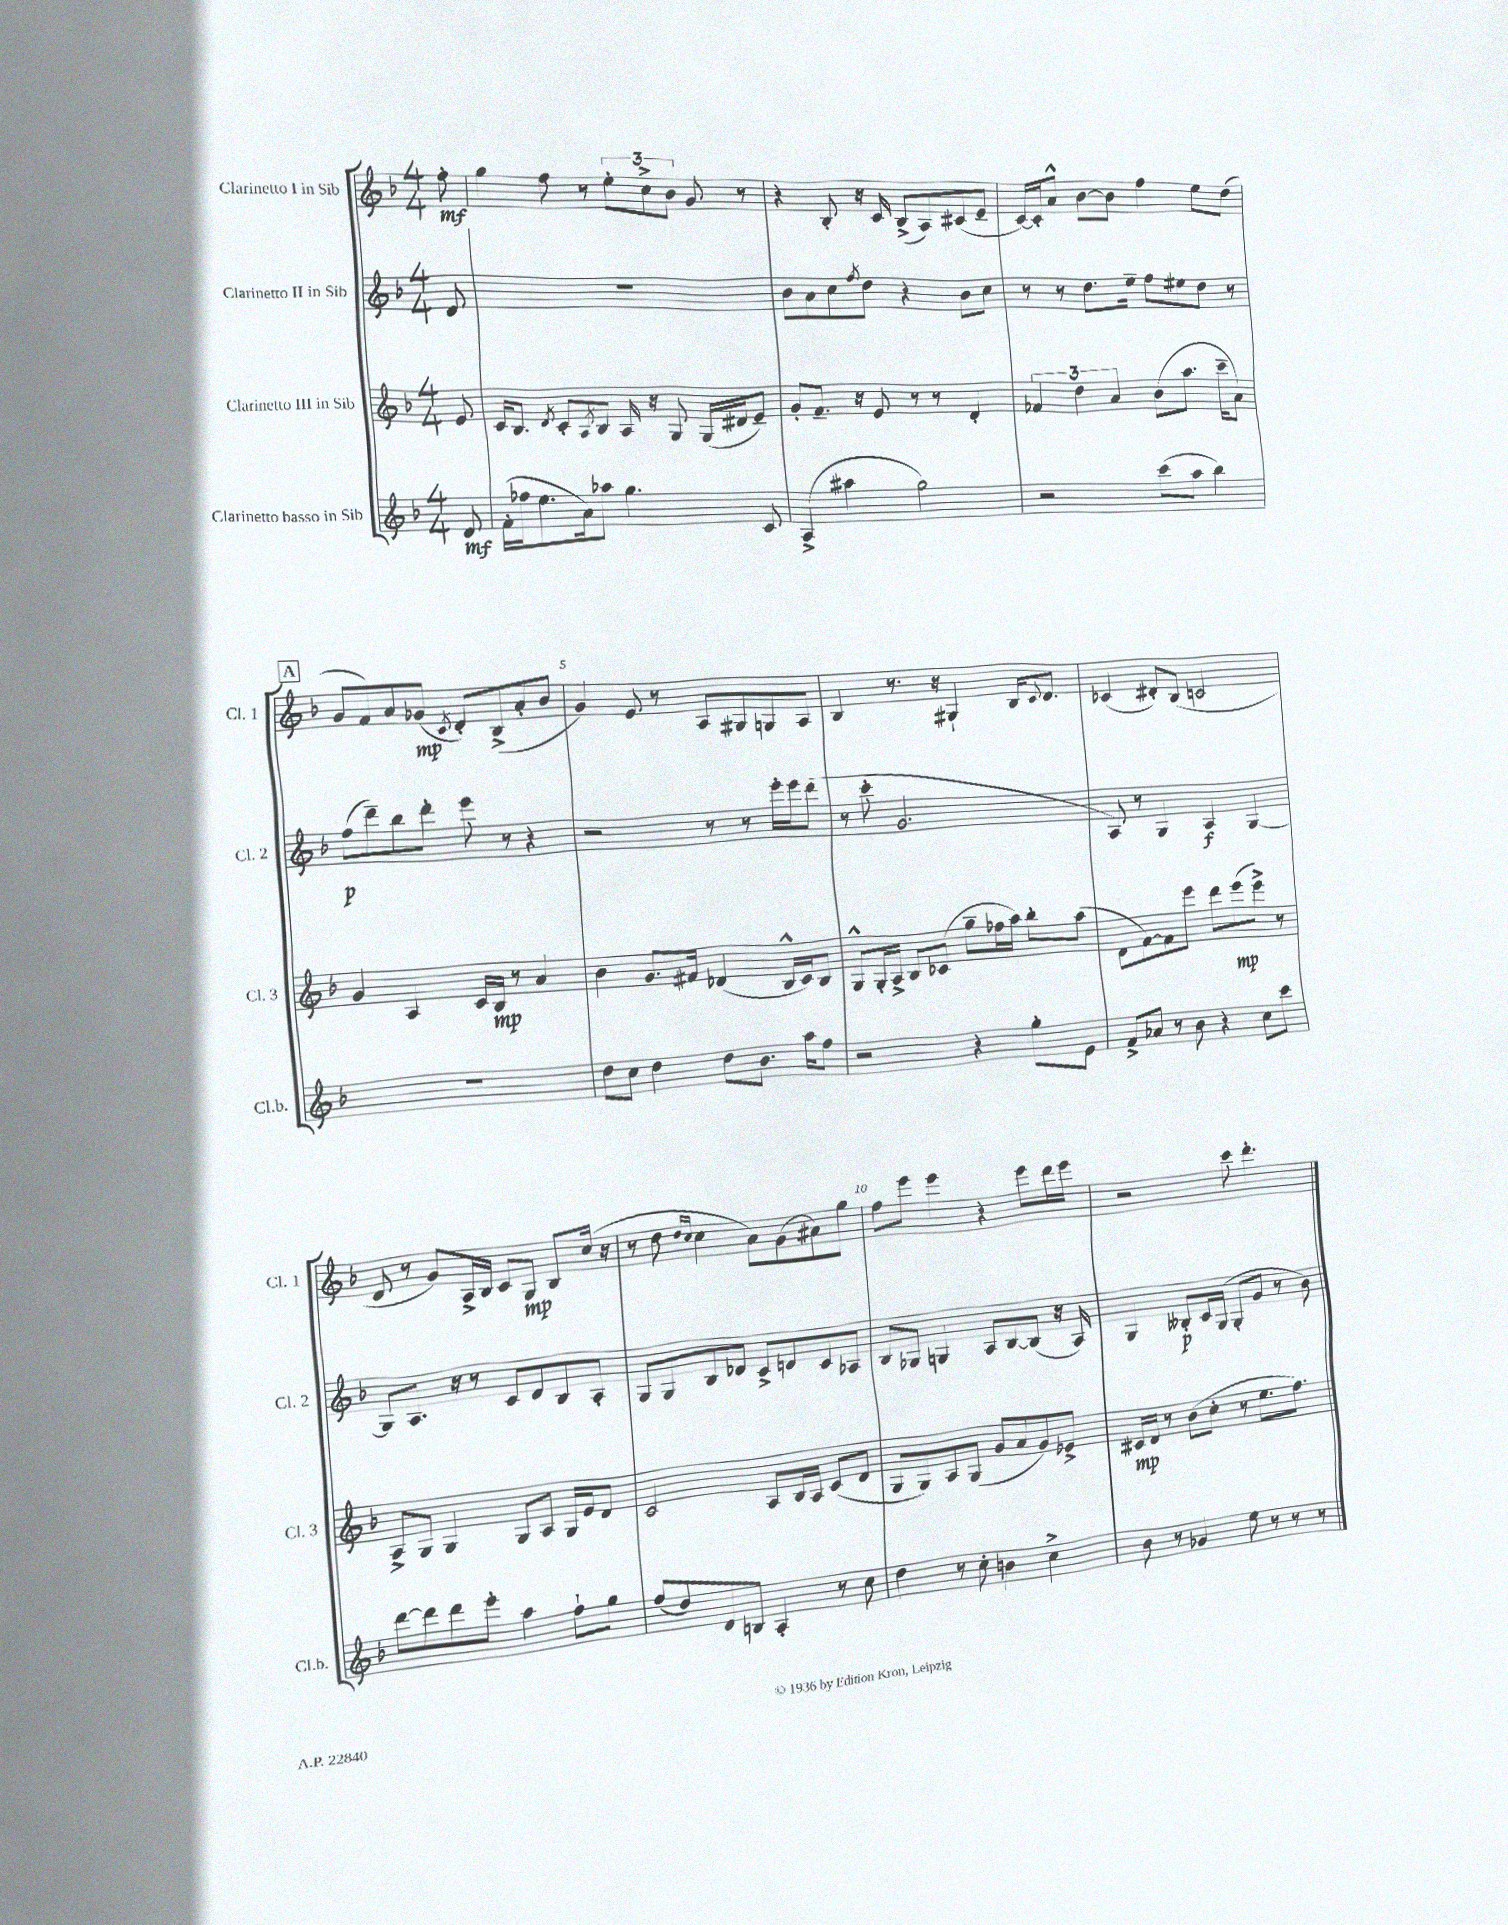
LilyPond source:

<<
\new StaffGroup <<
\new Staff = "s0" \with { instrumentName = "Clarinetto I in Sib" shortInstrumentName = "Cl. 1" } {
    \clef treble \key f \major \numericTimeSignature \time 4/4 \partial 8
    f''8-.\mf |
    g''4 f''8 r8 \tuplet 3/2 { e''8-. c''8-> bes'8 } g'8 r8 |
    r4 bes8-. r16 c'16 bes8->( a8) cis'8( e'8-- |
    c'16~) c'16-. a'8-^ bes'8~ bes'8 f''4 e''8 d''8( |
    \mark \markup { \box "A" } g'8 f'8) a'8 ges'8\mp( \acciaccatura { c'8 } d'8-.) bes8->( a'8-. bes'8 |
    g'4) e'8 r8 a8 gis8 g8 a8 |
    bes4 r8. r16 gis4-! bes16 \appoggiatura { c'8 } d'8. |
    ces'4( dis'8-.) bes8( c'2 |
    d'8 r8 g'8) a16-> bes16 c'8 g8\mp bes8 c''16( r16 |
    r8 d''8 \grace { d''16 c''16 } c''4 a'8) g'8( ais'8) g''8 |
    f''8 e'''8 e'''4 r4 e'''8 d'''16 e'''16 |
    r2 c'''8 d'''4.-. \bar "|." |
}
\new Staff = "s1" \with { instrumentName = "Clarinetto II in Sib" shortInstrumentName = "Cl. 2" } {
    \clef treble \key f \major \numericTimeSignature \time 4/4 \partial 8
    d'8 |
    r1 |
    bes'8 a'8 c''8 \acciaccatura { f''8 } d''8 r4 bes'8 c''8 |
    r8 r8 d''8. e''16-- f''8 eis''8 d''8 r8 |
    \mark \markup { \box "A" } f''8\p( d'''8--) bes''8 d'''8-. e'''8 r8 r4 |
    r2 r8 r8 e'''16-. e'''16 d'''8( |
    r8 c'''8-. g'2. |
    a8) r8 g4 a4\f g4~ |
    g8 a8. r16 r8 c'8 d'8 bes8 a8-. |
    g8 g8 bes8 des'8 c'8-> d'8 c'8 aes8 |
    bes8 ges8 g4 a8 bes8~ bes8( r16 a16) |
    g4 beses8-.\p c'16 g16( g8-. g'8 r8 bes'8) \bar "|." |
}
\new Staff = "s2" \with { instrumentName = "Clarinetto III in Sib" shortInstrumentName = "Cl. 3" } {
    \clef treble \key f \major \numericTimeSignature \time 4/4 \partial 8
    e'8 |
    c'16 bes8. \acciaccatura { d'8 } c'8-. \acciaccatura { a8 } bes8 a16 r16 g8 g16( dis'16 e'8--) |
    g'8-. f'8.-- r16 e'8 r8 r8 d'4-. |
    \tuplet 3/2 { fes'4 d''4 a'4 } bes'8( a''8. c'''16-- a'8) |
    \mark \markup { \box "A" } g'4 a4 c'16 bes16\mp r8 a'4 |
    bes'4 g'8. fis'16 des'4( bes16-^ c'16) bes8 |
    g8-^ g16-. a16-> bes8 ces'8( g''8-- fes''16 a''16) bes''8-. a''8( |
    d'8 f'8~) f'8 e'''8 d'''8 e'''8\mp( e'''8->) r8 |
    a8-> g8 g4 g8 a8 g16 e'16 d'8 |
    c'2 a8 bes16 a16 c'8( d'8 |
    g8 g8) a8 g8( g'8 a'8 g'8) ees'8-> |
    cis'16\mp d'16 r8 bes'8( c''8-. r8 e''8. f''8.) \bar "|." |
}
\new Staff = "s3" \with { instrumentName = "Clarinetto basso in Sib" shortInstrumentName = "Cl.b." } {
    \clef treble \key f \major \numericTimeSignature \time 4/4 \partial 8
    d'8\mf |
    f'16-.( fes''16 e''8. a'16) aes''8 g''4. c'8 |
    a4->( ais''4 g''2) |
    r2 c'''8( a''8 bes''4) |
    \mark \markup { \box "A" } R1 |
    d''8 c''8 d''4 d''8 bes'8. a''16 f''8 |
    r2 r4 g''8-. e'8 |
    f'8-> aes'8 r8 bes'8 r4 c''8 c'''8 |
    d'''8~ d'''8 d'''8 e'''8-. a''4 f''8-! g''8 |
    f''8( d''8) d'8 b8 a4-. r8 c''8 |
    d''4 r8 c''8-. b'4 c''4-> |
    bes'8 r8 ges'4 e''8 r8 r8 r8 \bar "|." |
}
>>
>>
\layout { \context { \Score \override BarNumber.break-visibility = ##(#f #t #t) barNumberVisibility = #(every-nth-bar-number-visible 5) } }
